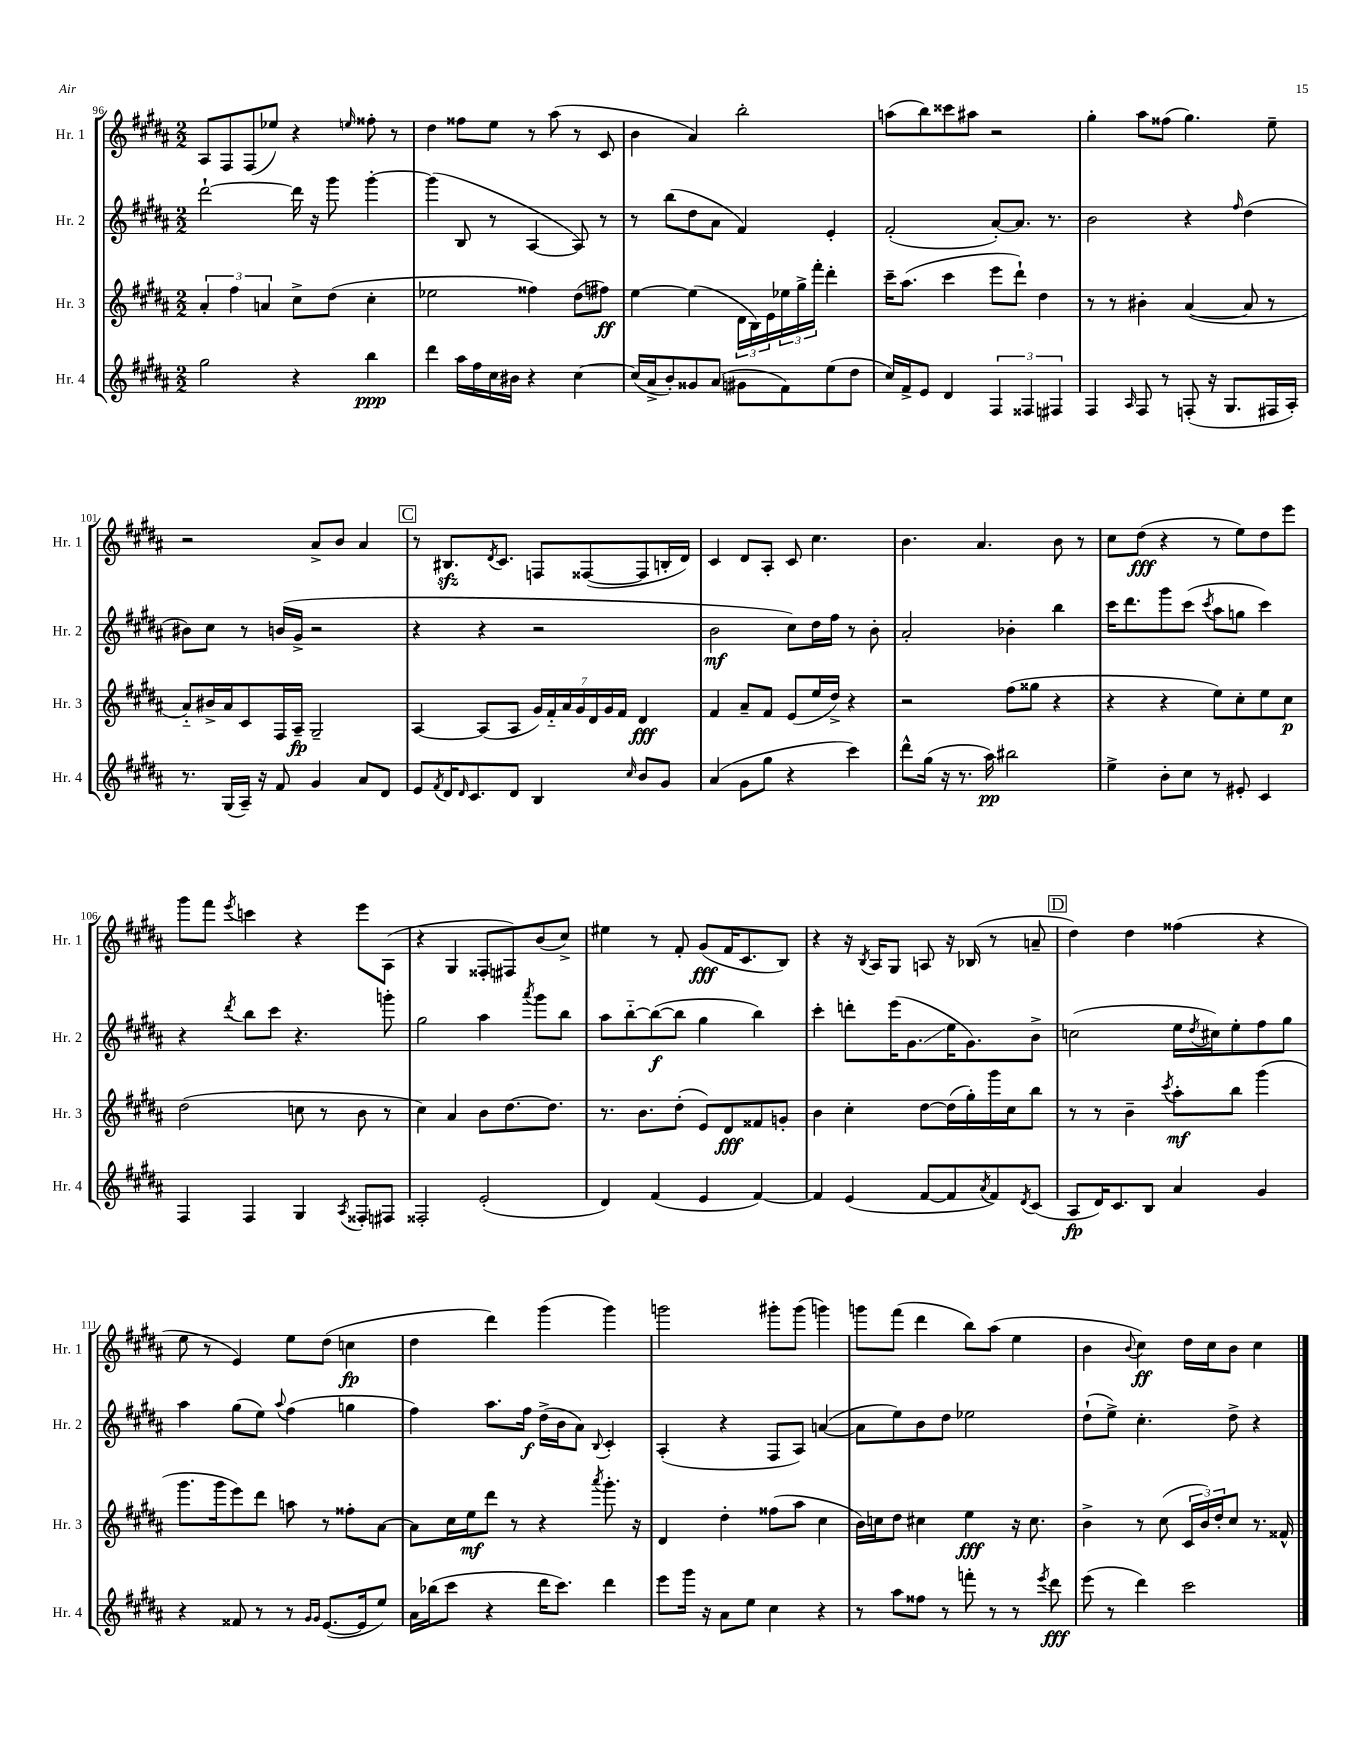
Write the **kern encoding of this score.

**kern	**kern	**kern	**kern
*staff4	*staff3	*staff2	*staff1
*clefG2	*clefG2	*clefG2	*clefG2
*k[f#c#g#d#a#]	*k[f#c#g#d#a#]	*k[f#c#g#d#a#]	*k[f#c#g#d#a#]
*M2/2	*M2/2	*M2/2	*M2/2
2gg#	6a#'	[2ddd#`	8A#
.	.	.	8F#
.	6ff#	.	.
.	.	.	(8F#
.	6a	.	.
.	.	.	8ee-)
4r	8cc#^	16ddd#]	4r
.	.	16r	.
.	(8dd#	8ggg#	.
.	.	.	16qqee
4bb	4cc#'	[4ggg#'	8ff##'
.	.	.	8r
=	=	=	=
4ddd#	2ee-	(4ggg#]	4dd#
16aa#	.	8B	8ff##
16ff#	.	.	.
16cc#	.	8r	8ee
16b#	.	.	.
4r	4ff##)	[4A#	8r
.	.	.	(8aa#
[4cc#	(8dd#	8A#])	8r
.	8ff#)	8r	8c#
=	=	=	=
(16cc#]	[4ee	8r	4b
16a#^	.	.	.
8b')	.	(8bb	.
8g##	(4ee]	8dd#	4a#)
(8a#	.	8a#	.
8g#	24d#	4f#)	2bb'
.	24B)	.	.
.	24e	.	.
8f#)	24ee-	.	.
.	24gg#^	.	.
.	24fff#'	.	.
(8ee	4ddd#'	4e'	.
8dd#	.	.	.
=	=	=	=
16cc#)	16ccc#~	(2f#'	(8aa
16f#^	(8.aa#	.	.
8e	.	.	8bb)
4d#	4ccc#	.	8ccc##
.	.	.	8aa#
6F#	8eee	[8a#')	2r
.	8ddd#`)	8.a#]	.
6F##	.	.	.
.	4dd#	.	.
.	.	8.r	.
6F#	.	.	.
=	=	=	=
4F#	8r	2b	4gg#'
.	8r	.	.
16qqA#	.	.	.
8F#	4b#'	.	8aa#
8r	.	.	(8ff##
(8F'	([4a#	4r	4.gg#)
16r	.	.	.
8.G#	.	.	.
.	.	16qqff#	.
.	8a#]	(4dd#	.
16F#	8r	.	8ee~
16A#')	.	.	.
=	=	=	=
8.r	8a#'~)	8b#)	2r
.	16b#^	8cc#	.
(16G#	16a#	.	.
16A#~)	8c#	8r	.
16r	.	.	.
8f#	16F#	(16b	.
.	16A#~	16g#^	.
4g#	2G#~	2r	8a#^
.	.	.	8b
8a#	.	.	4a#
8d#	.	.	.
=	=	=	=
8e	[4A#	4r	8r
8qf#	.	.	.
16d#	.	.	8.B#
16qqd#	.	.	.
8.c#	.	.	.
.	(8A#]	4r	.
.	.	.	8qd#
.	.	.	8.c#
8d#	8A#	.	.
4B	28g#)	2r	8F
.	28f#'~	.	.
.	28a#	.	.
.	28g#	.	.
.	.	.	([8F##
.	28d#	.	.
.	28g#	.	.
.	28f#	.	.
16qqcc#	.	.	.
8b	4d#	.	8F##]
8g#	.	.	16B'
.	.	.	16d#)
=	=	=	=
(4a#	4f#	2b	4c#
8g#	8a#~	.	8d#
8gg#	8f#	.	8A#'
4r	(8e	8cc#)	8c#
.	16ee	16dd#	4.cc#
.	16dd#^)	16ff#	.
4ccc#)	4r	8r	.
.	.	8b'	.
=	=	=	=
8ddd#^^	2r	2a#'	4.b
(16gg#	.	.	.
16r	.	.	.
8.r	.	.	.
.	.	.	4.a#
16aa#)	.	.	.
2bb#	(8ff#	4b-'	.
.	8gg##	.	.
.	4r	4bb	8b
.	.	.	8r
=	=	=	=
4ee^	4r	16ccc#	8cc#
.	.	8.ddd#	.
.	.	.	(8dd#
8b'	4r	8ggg#	4r
8cc#	.	(8ccc#	.
.	.	8qccc#	.
8r	8ee)	8aa#	8r
8e#'	8cc#'	8gg	8ee)
4c#	8ee	4ccc#)	8dd#
.	8cc#	.	8eee
=	=	=	=
4F#	(2dd#	4r	8ggg#
.	.	.	8fff#
.	.	8qddd#	8qeee
4F#	.	8bb	4ccc
.	.	8ccc#	.
4G#	8cc	4.r	4r
.	8r	.	.
8qA#	.	.	.
8F##'	8b	.	8eee
8F#	8r	8ggg'	(8A#
=	=	=	=
2F##'	4cc#)	2gg#	4r
.	4a#	.	4G#
(2e'	8b	4aa#	8F##'
.	[8.dd#	.	8F#)
.	.	8qaaa#	.
.	.	8ggg#	(8b
.	8.dd#]	.	.
.	.	8bb	8cc#^)
=	=	=	=
4d#)	8.r	8aa#	4ee#
.	.	[8bb'~	.
.	8.b	.	.
(4f#	.	(8bb_	8r
.	(8dd#'	8bb]	8f#'
4e	8e)	4gg#	(8g#
.	8d#	.	16f#
.	.	.	8.c#
[4f#)	8f##	4bb)	.
.	8g'	.	8B)
=	=	=	=
4f#]	4b	4ccc#'	4r
(4e	4cc#'	8ddd'	16r
.	.	.	8qB
.	.	.	16A#
.	.	(16eee	8G#
.	.	8.g#	.
[8f#	[8dd#	.	8A
8f#]	(16dd#]	16ee	16r
.	16gg#')	8.g#)	(16B-
8qa#	.	.	.
8f#)	16ggg#	.	8r
.	16cc#	.	.
8qd#	.	.	.
(8c#	8bb	8b^	8a~
=	=	=	=
8A#	8r	(2cc	4dd#)
16d#)	8r	.	.
8.c#	.	.	.
.	4b~	.	4dd#
8B	.	.	.
.	8qccc#	.	.
4a#	8aa#'	16ee	(4ff##
.	.	8qdd#	.
.	.	16cc#)	.
.	8bb	8ee'	.
4g#	(4ggg#	8ff#	4r
.	.	8gg#	.
=	=	=	=
4r	8.ggg#	4aa#	8ee
.	.	.	8r
.	16ggg#	.	.
8f##	8eee)	(8gg#	4e)
8r	8ddd#	8ee)	.
.	.	8qqaa#	.
8r	8aa	(4ff#	8ee
16qqg#	.	.	.
16qqg#	.	.	.
([8.e	8r	.	(8dd#
.	8ff##'	4gg	4cc
16e]	.	.	.
8ee)	[8a#	.	.
=	=	=	=
16a#	8a#]	4ff#)	4dd#
(16bb-	.	.	.
8ccc#	16cc#	.	.
.	16ee	.	.
4r	8ddd#	8.aa#	4ddd#)
.	8r	.	.
.	.	16ff#	.
16ddd#	4r	(16dd#^	(4ggg#
8.ccc#)	.	16b	.
.	.	8a#)	.
.	8qaaa#	8qqB	.
4ddd#	8.ggg#'	4c#'	4ggg#)
.	16r	.	.
=	=	=	=
8eee	4d#	(4A#'	2ggg
16ggg#	.	.	.
16r	.	.	.
8a#	4dd#'	4r	.
8ee	.	.	.
4cc#	(8ff##	8F#	8ggg#'
.	8aa#	8A#)	(8ggg#
4r	4cc#	([4a	4ggg)
=	=	=	=
8r	16b)	8a]	8ggg
.	16cc	.	.
8aa#	8dd#	8ee)	(8fff#
8ff##	4cc#	8b	4ddd#
8r	.	8dd#	.
8fff'	4ee	2ee-	8bb)
8r	.	.	(8aa#
8r	16r	.	4ee
.	8.cc#	.	.
8qeee	.	.	.
8ddd#	.	.	.
=	=	=	=
(8eee	4b^	(8dd#`	4b
8r	.	8ee^)	.
.	.	.	8qqb
4ddd#)	8r	4.cc#'	4cc#)
.	(8cc#	.	.
2ccc#	24c#	.	16dd#
.	24b)	.	.
.	.	.	16cc#
.	24dd#'	.	.
.	8cc#	8dd#^	8b
.	8.r	4r	4cc#
.	16f##^^	.	.
==	==	==	==
*-	*-	*-	*-
